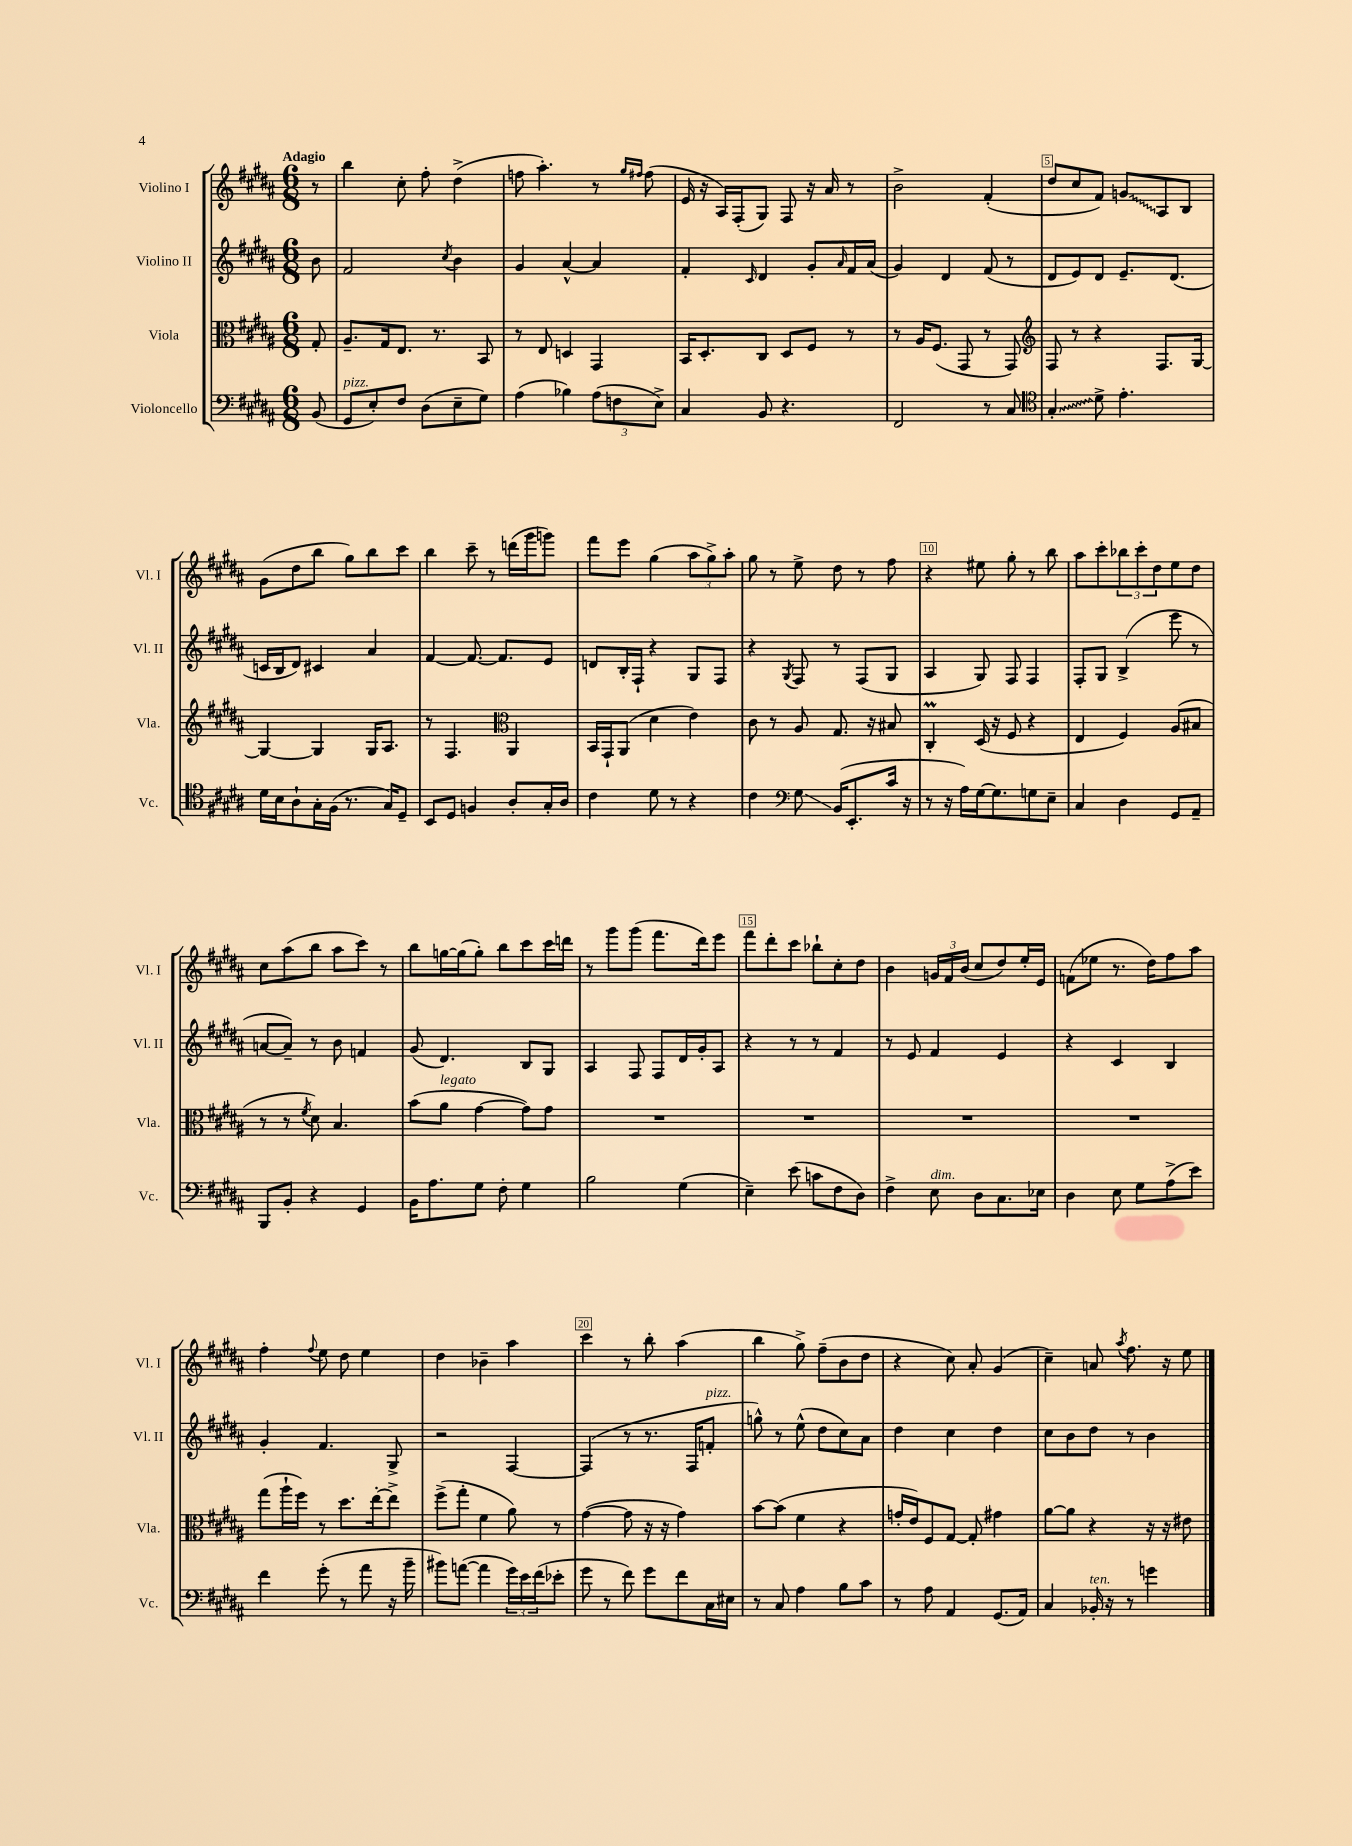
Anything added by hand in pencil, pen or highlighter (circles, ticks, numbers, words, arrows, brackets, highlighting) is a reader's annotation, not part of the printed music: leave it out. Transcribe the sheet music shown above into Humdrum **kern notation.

**kern	**kern	**kern	**kern
*staff4	*staff3	*staff2	*staff1
*clefF4	*clefC3	*clefG2	*clefG2
*k[f#c#g#d#a#]	*k[f#c#g#d#a#]	*k[f#c#g#d#a#]	*k[f#c#g#d#a#]
*M6/8	*M6/8	*M6/8	*M6/8
(8BB	8G#'	8b	8r
=	=	=	=
8GG#	8.A#~	2f#	4bb
8E')	.	.	.
.	16G#	.	.
8F#	8.E	.	8cc#'
(8D#	.	.	8ff#'
.	8.r	.	.
.	.	8qcc#	.
8E~	.	4b	(4dd#^
8G#)	8BB	.	.
=	=	=	=
(4A#	8r	4g#	8ff
.	8E	.	4.aa#')
4B-)	4D	[4a#^^	.
(12A#	4GG#	4a#]	8r
12F	.	.	.
.	.	.	16qqgg#
.	.	.	16qqff#
.	.	.	(8ff#
12E^)	.	.	.
=	=	=	=
4C#	16BB	4f#'	16e
.	8.D#'	.	16r
.	.	.	16A#)
.	.	.	(16F#'
.	.	16qqc#	.
8BB	8C#	4d#	8G#)
4.r	8D#	.	8F#
.	8F#	8g#'	16r
.	.	.	16a#
.	.	16qqa#	.
.	8r	16f#	8r
.	.	(16a#	.
=	=	=	=
2FF#	8r	4g#)	2b^
.	16A#	.	.
.	(8.F#	.	.
.	.	4d#	.
.	8GG#	.	.
8r	8r	(8f#	(4f#'
8C#	8GG#)	8r	.
=	=	=	=
*clefC4	*clefG2	*	*
4G#'	8F#	8d#	8dd#
.	8r	8e)	8cc#
8d#^	4r	8d#	8f#)
4.e'	.	8.e~	8g
.	8.F#	.	8A#
.	.	(8.d#	.
.	.	.	8B
.	[16G#	.	.
=	=	=	=
16d#	4G#_	16c	(8g#
16B	.	16B	.
8A#`	.	8d#)	8dd#
16G#'	4G#]	4c#	8bb
(16F#	.	.	.
8.r	.	.	8gg#)
.	16G#	4a#	8bb
16G#)	8.A#	.	.
8D#~	.	.	8ccc#
=	=	=	=
8BB	8r	[4f#	4bb
8D#	4.F#	.	.
4F	.	8.f#_	8ccc#~
.	.	.	8r
.	.	8.f#]	.
*	*clefC3	*	*
8A#'	4AA#	.	(16ddd
.	.	.	16ggg#
16G#'	.	8e	8ggg)
16A#	.	.	.
=	=	=	=
4c#	16BB	8d	8fff#
.	16GG#`	.	.
.	(8AA#	16B'	8eee
.	.	16F#`	.
8d#	4d#	4r	(4gg#
8r	.	.	.
4r	4e)	8G#	12aa#
.	.	.	12gg#^)
.	.	8F#	.
.	.	.	12aa#'
=	=	=	=
4c#	8c#	4r	8gg#
.	8r	.	8r
*clefF4	*	*	*
.	.	8qG#	.
8G#	8A#	8F#	8ee^
(16BB	8.G#	8r	8dd#
8.EE'	.	.	.
.	.	(8F#	8r
.	16r	.	.
16c#	8B#	8G#	8ff#
16r	.	.	.
=	=	=	=
8r	4C#'	4A#	4r
16r	.	.	.
16A#)	.	.	.
[16G#	(16D#	8G#)	8ee#
8.G#]	16r	.	.
.	8F#	8F#	8gg#'
8G	4r	4F#	8r
8E~	.	.	8bb
=	=	=	=
4C#	4E	8F#'	8aa#
.	.	8G#	8ccc#'
4D#	4F#)	(4B^	12bb-
.	.	.	12ccc#'
.	.	.	12dd#
8GG#	(8A#	8eee	8ee
8AA#~	8B#	8r	8dd#
=	=	=	=
8BBB	8r	[8a	8cc#
8BB'	8r	8a~])	(8aa#
.	8qf#	.	.
4r	8d#)	8r	8bb
.	4.B	8b	8aa#
4GG#	.	4f	8ccc#)
.	.	.	8r
=	=	=	=
16BB	(8b	(8g#	8bb
8.A#	.	.	.
.	8a#	4.d#)	[16gg
.	.	.	(16gg]
8G#	[4g#	.	8gg')
8F#'	.	.	8bb
4G#	8g#])	8B	8ccc#
.	8g#	8G#	16ccc#
.	.	.	16ddd
=	=	=	=
2B	2.r	4A#	8r
.	.	.	8ggg#
.	.	8F#	(8ggg#
.	.	8F#	8.fff#
(4G#	.	16d#	.
.	.	16g#'	16ddd#)
.	.	8A#	8eee
=	=	=	=
4E~)	2.r	4r	8fff#
.	.	.	8ddd#'
(8e	.	8r	8ccc#
8c	.	8r	8bb-`
8F#	.	4f#	8cc#'
8D#)	.	.	8dd#
=	=	=	=
4F#^	2.r	8r	4b
.	.	8e	.
8E	.	4f#	24g
.	.	.	24f#
.	.	.	(24b
8D#	.	.	8cc#
8.C#	.	4e	8dd#)
.	.	.	16ee'
16E-	.	.	16e
=	=	=	=
4D#	2.r	4r	(8f
.	.	.	8ee-
8E	.	4c#	8.r
8G#	.	.	.
.	.	.	16dd#)
(8A#^	.	4B	8ff#
8e)	.	.	8aa#
=	=	=	=
4f#	(8gg#	4g#'	4ff#'
.	16aa#`	.	.
.	16ff#)	.	.
.	.	.	8qqff#
(8g#'	8r	4.f#	8ee
8r	8.dd#	.	8dd#
8a#	.	.	4ee
.	[16ee'	.	.
16r	8ee^]	8G#^	.
16b~	.	.	.
=	=	=	=
8b#)	(8ff#^	2r	4dd#
([8a	8gg#'	.	.
4a]	4f#	.	4b-~
24g#)	8a#)	[4F#	4aa#
24e	.	.	.
(24f#	.	.	.
8e-'	8r	.	.
=	=	=	=
8g#	([4g#	(4F#]	4ccc#
8r	.	.	.
8f#)	8g#]	8r	8r
8g#	16r	8.r	8bb'
.	16r	.	.
8f#	4g#)	.	(4aa#
.	.	16F#	.
16C#	.	8f'	.
16E#	.	.	.
=	=	=	=
8r	[8b	8gg^^)	4bb
8C#	(8b]	8r	.
4A#	4f#	(8ee^^	8gg#^)
.	.	8dd#	(8ff#~
8B	4r	8cc#)	8b
8c#	.	8a#	8dd#
=	=	=	=
8r	16g'	4dd#	4r
.	16e)	.	.
8A#	8F#	.	.
4AA#	[8G#	4cc#	8cc#)
.	8G#']	.	8a#'
(8.GG#	4g#	4dd#	(4g#
16AA#)	.	.	.
=	=	=	=
4C#	[8a#	8cc#	4cc#~)
.	8a#]	8b	.
16BB-'	4r	8dd#	8a
16r	.	.	.
.	.	.	8qaa#
8r	.	8r	8.ff#
4g	16r	4b	.
.	16r	.	16r
.	8e#	.	8ee
==	==	==	==
*-	*-	*-	*-
